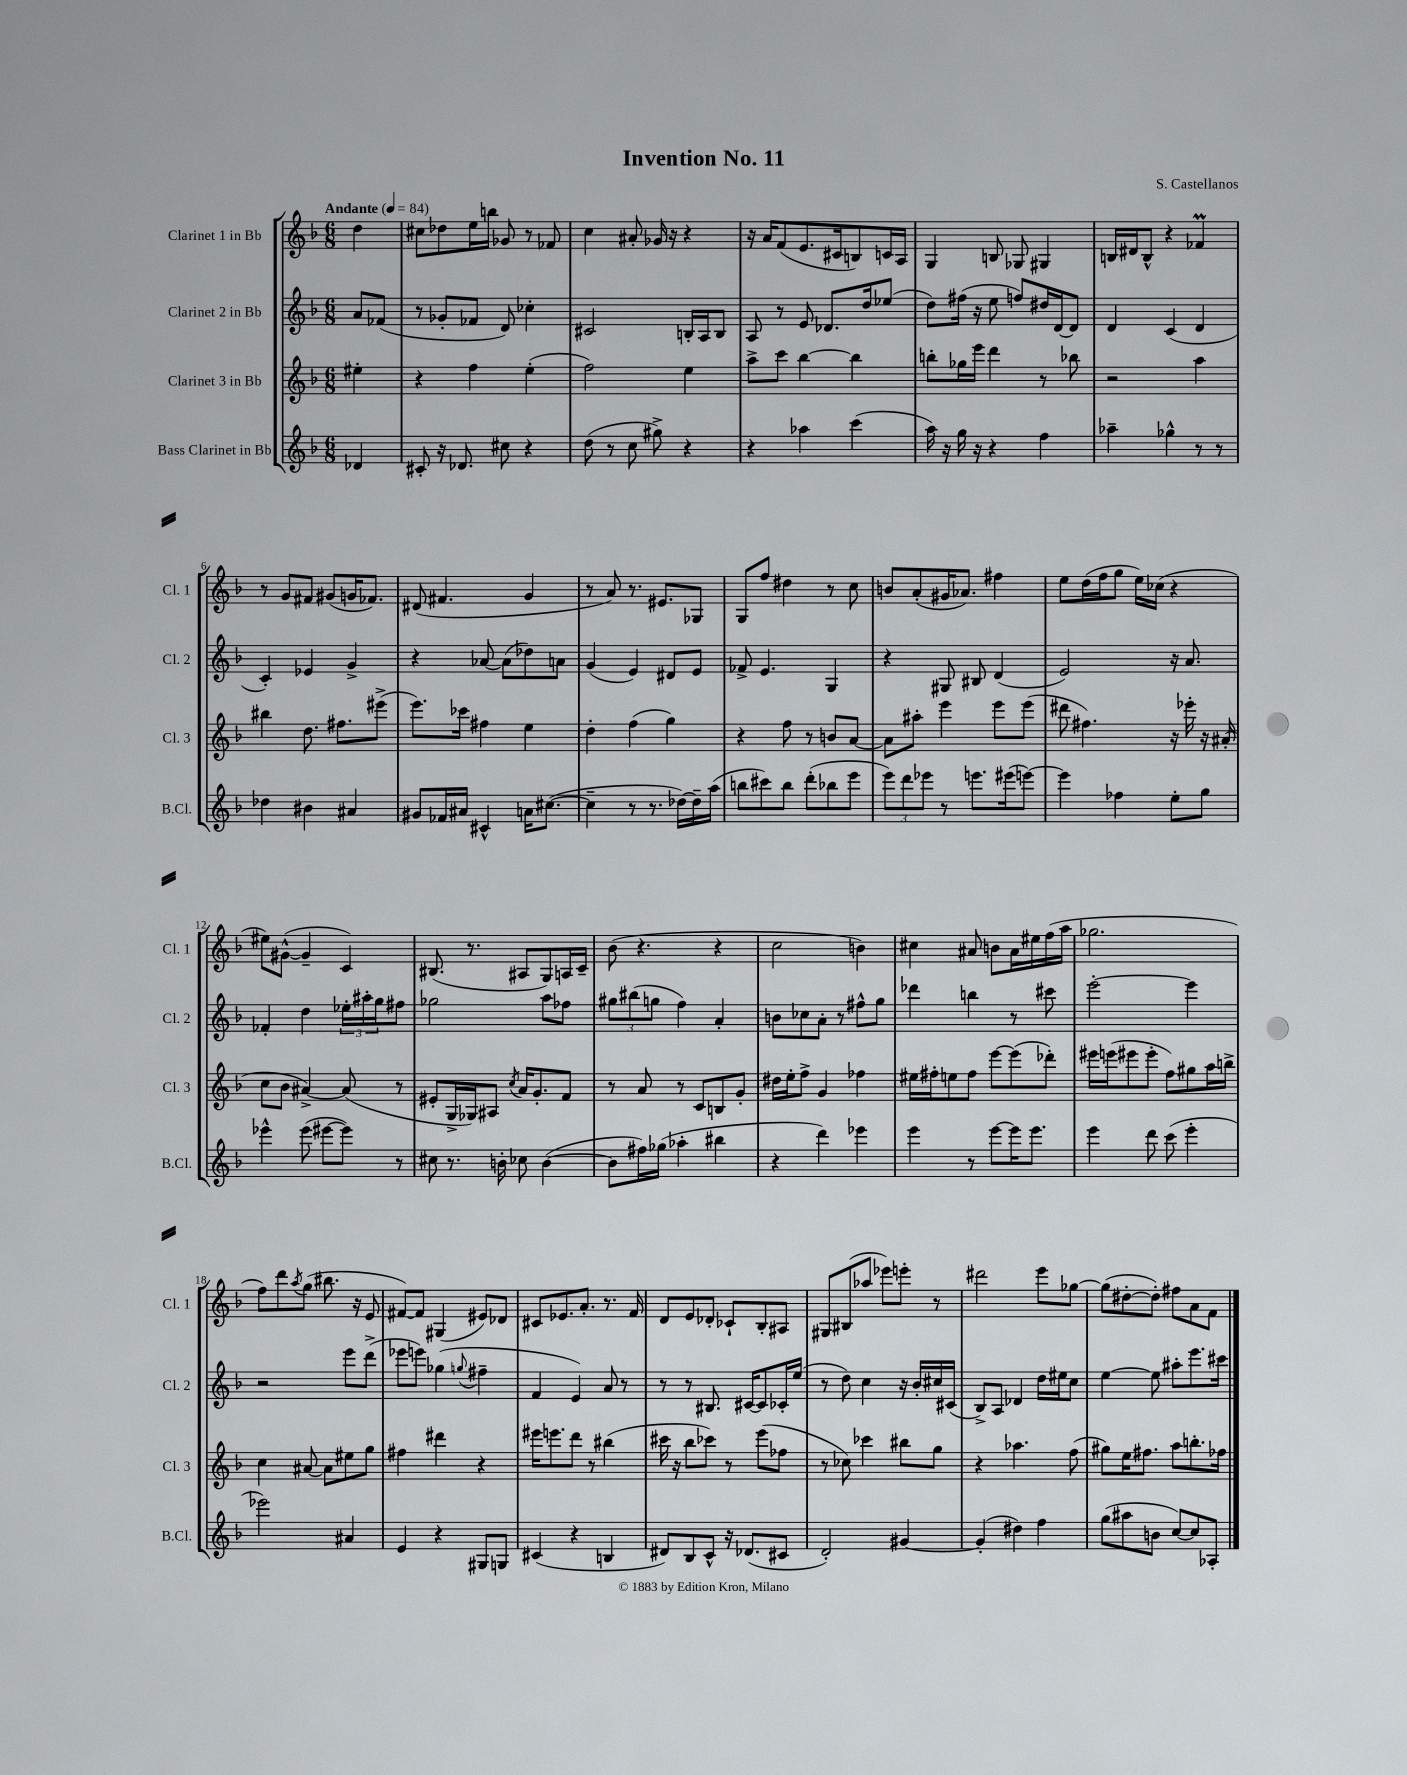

**kern	**kern	**kern	**kern
*staff4	*staff3	*staff2	*staff1
*clefG2	*clefG2	*clefG2	*clefG2
*k[b-]	*k[b-]	*k[b-]	*k[b-]
*M6/8	*M6/8	*M6/8	*M6/8
*MM84	*MM84	*MM84	*MM84
4d-/	4ee#'\	8a/L	4dd\
.	.	(8f-/J	.
=	=	=	=
8c#'/	4r	8r	8cc#\L
16r	.	8g-'/L	8dd-\
8.d-/	.	.	.
.	4ff\	8f-/J	16ee\L
.	.	.	16bb\JJ
8cc#\	.	8d/)	8g-/
4r	(4ee'\	4cc-'\	8r
.	.	.	8f-/
=	=	=	=
(8dd\	2ff\)	2c#/	4cc\
8r	.	.	.
8cc\	.	.	8a#'/
8gg#^\)	.	.	16g-/
.	.	.	16r
4r	4ee\	16B'/LL	4r
.	.	16A/J	.
.	.	8B/J	.
=	=	=	=
4r	8aa^\L	8A/	16r
.	.	.	16a/LK
.	8ccc\J	8r	(8f/
4aa-\	[4bb-\	8e/	8.e/
.	.	8.d-/L	.
.	.	.	16c#/k
(4ccc\	4bb-\]	.	8B/)
.	.	16dd/k	.
.	.	(8ee-/J	16c/L
.	.	.	16A/JJ
=	=	=	=
16aa\)	8bb'\L	8dd\L)	4G/
16r	.	.	.
16gg\	16gg-\L	(16ff#\Jk	.
16r	16eee\JJ	16r	.
4r	4ddd\	8ee\	8B/
.	.	8ff/L)	8G-/
4ff\	8r	16dd#/L	4G#/
.	.	[16d/J	.
.	8bb-\	8d/]J	.
=	=	=	=
4aa-~\	2r	4d/	16B/LL
.	.	.	16d#/J
.	.	.	8B^^/J
4gg-^^\	.	(4c/	4r
8r	4aa\	4d/	4f-/
8r	.	.	.
=	=	=	=
4dd-\	4bb#\	4c'/)	8r
.	.	.	8g/L
4b#\	8.dd\	4e-/	8f#/J
.	.	.	(8g#/L
.	8.ff#\L	.	.
4a#/	.	4g^/	16g/K
.	.	.	8.f-/J)
.	(8eee#^\J	.	.
=	=	=	=
8g#/L	8.eee\L)	4r	(8d#/
16f-/L	.	.	4.f#/
16a#/JJ	16ccc-\Jk	.	.
4c#^^/	4ff#\	[8a-/	.
.	.	(8a-\]L	.
16a\LK	4ee\	8dd-\)	4g/
([8.cc#\J	.	.	.
.	.	8a\J	.
=	=	=	=
4cc#~\]	4dd'\	(4g/	8r
.	.	.	8a/)
8r	(4ff\	4e/)	8.r
8.r	.	.	.
.	.	.	8.e#/L
.	4gg\)	8d#/L	.
[16dd-\LL)	.	.	.
16dd-~\]	.	8e/J	8G-/J
(16aa\JJ	.	.	.
=	=	=	=
8bb\L	4r	8f-^/	8G/L
8ccc#\)	.	4.e/	8ff/J
8bb\J	8ff\	.	4dd#\
(8ddd'\L	8r	.	.
8bb-\	8b/L	4G/	8r
8eee\J	[8a/J	.	8cc\
=	=	=	=
12eee\L)	8a\]L	4r	8b/L
12ddd\	.	.	.
.	8aa#'\J	.	(8a'/
12eee-\J	.	.	.
8r	4eee\	8G#/	16g#/K
.	.	.	8.a-/J)
8.eee\L	.	8B#/	.
.	8eee\L	(4d/	4ff#\
(16eee#\k	.	.	.
[8eee\J)	(8eee\J	.	.
=	=	=	=
4eee\]	8ddd#\	2e/)	8ee\L
.	4.ff#\)	.	(16dd\L
.	.	.	16ff\J
4ff-\	.	.	8gg\J
.	.	.	16ee\LL)
.	.	.	(16cc-\JJ
8ee'\L	16r	16r	4r
.	16eee-'\	8.a/	.
8gg\J	16r	.	.
.	(16a#'/	.	.
=	=	=	=
4eee-^^\	8cc\L	4f-'/	8ee#\L)
.	8b-\J	.	([8g#^^\J
(8eee-\	[4a#^/)	4dd\	4g#~/]
[8eee#\L	.	.	.
8eee#\]J)	(8a#/]	24ee-'\LL	4c/)
.	.	24aa#'\	.
.	.	24gg\J	.
8r	8r	8ff#\J	.
=	=	=	=
8cc#\	8e#'/L	2gg-\	(8.B#/
8.r	16G^/L	.	.
.	16G-/J)	.	8.r
.	8A#/J	.	.
16b'\	.	.	.
.	8qcc/	.	.
8cc-\	16a/LK	.	8A#/L
.	8.g'/	.	.
([4b\	.	8aa\L	8G/)
.	8f/J	8ff-\J	16A/L
.	.	.	16c~/JJ
=	=	=	=
8b\]L	8r	12gg#\L	(8b-\
.	.	(12bb#\	.
16ff#\L)	8a/	.	4.r
.	.	12gg\J	.
(16gg-\JJ	.	.	.
4aa-'\	8r	4ff\)	.
.	8c/L	.	.
4bb#\	8B/	4a'/	4r
.	8g'/J	.	.
=	=	=	=
4r	16dd#\LL	8b\L	2cc\
.	16ee'\J	.	.
.	8ff^\J	8cc-\	.
4ddd\)	4g/	8a'\J	.
.	.	8r	.
4eee-\	4ff-\	8ff#^^\L	4b\)
.	.	8gg\J	.
=	=	=	=
4eee\	16ee#\LL	4ddd-\	4cc#\
.	16ff#'\J	.	.
.	8ee\	.	.
8r	8ff#\J	4bb\	8a#/
[8eee\L	[8eee\L	.	8b\L
16eee\]K	(8eee\]	8r	16a#\L
8.eee\J	.	.	16ee#\
.	8ddd-'\J)	8ccc#\	(16ff\
.	.	.	16aa\JJ
=	=	=	=
4eee\	16eee#\LL	[2eee'\	2.gg-\
.	(16eee\J	.	.
.	8eee#\	.	.
8ddd\	8eee#'\J	.	.
(8ccc\	8ff\L)	.	.
4eee'\	8gg#\	4eee\]	.
.	16aa\L	.	.
.	16bb^\JJ	.	.
=	=	=	=
2eee-\)	4cc\	2r	8ff\L)
.	.	.	8ddd\
.	.	.	8qaa/
.	[8a#/	.	(8gg\J
.	8a#\]L	.	8.bb#\
4a#/	8ee#\	8eee\L	.
.	.	.	16r
.	8gg\J	(8ddd^\J	8e/
=	=	=	=
4e/	4ff#\	8eee-\L	[8f#/L)
.	.	8eee\J)	8f#/]J
4r	4ddd#\	(4gg-\	(4G#/
.	.	8qqgg/	.
8G#/L	4r	4ff#~\	8e#/L)
8G/J	.	.	8d-/J
=	=	=	=
(4c#/	16eee#\LK	4f/	8c#/L
.	8.eee\	.	.
.	.	.	8.e-/
4r	8ddd\J	4e/)	.
.	.	.	8.a'/J
.	8r	.	.
4B/	(4bb#\	8a/	8.r
.	.	8r	.
.	.	.	16f/
=	=	=	=
8d#/L)	16ccc#\	8r	8d/L
.	16r	.	.
8B-/	8bb-\L	8r	8e/
8c^^/J	8ccc-\J)	8.B#/	8d-'/J
16r	8r	.	8c-`/L
(8.d-/L	.	[16c#/LK	.
.	(8eee\L	8c#/]	8B-'/
8c#/J	8ff-\J	16c-'/L	8A#/J
.	.	(16ee/JJ	.
=	=	=	=
2d'/)	8r	8r	8G#/L
.	8cc-\)	8dd\)	(8B#/
.	4ccc-\	4cc\	8aa-/J
.	.	.	8eee-\L)
[4g#/	8bb#\L	16r	8eee'\J
.	.	16b-'/LL	.
.	8gg\J	16cc#/	8r
.	.	(16c#/JJ	.
=	=	=	=
(4g#'/]	4r	8B-^/L)	2ddd#\
.	.	8A/J	.
4dd#\)	4.aa-\	4d-/	.
4ff\	.	16dd\LL	8eee\L
.	.	16ee#\J	.
.	(8ff\	8cc\J	[8gg-\J
=	=	=	=
(8gg\L	8gg#\L)	[4ee\	(8gg-\]L
8aa#\	16ee\K	.	[8dd#'\
.	8.ff#\J	.	.
8b\J	.	8ee\]	8dd#'\]J)
[8cc/L)	8aa\L	8aa#'\L	8ff#\L
8cc/]	8.bb'\	8.eee\	8a\
8A-'/J	.	.	8f\J
.	16ff-\Jk	16ccc#\Jk	.
==	==	==	==
*-	*-	*-	*-
